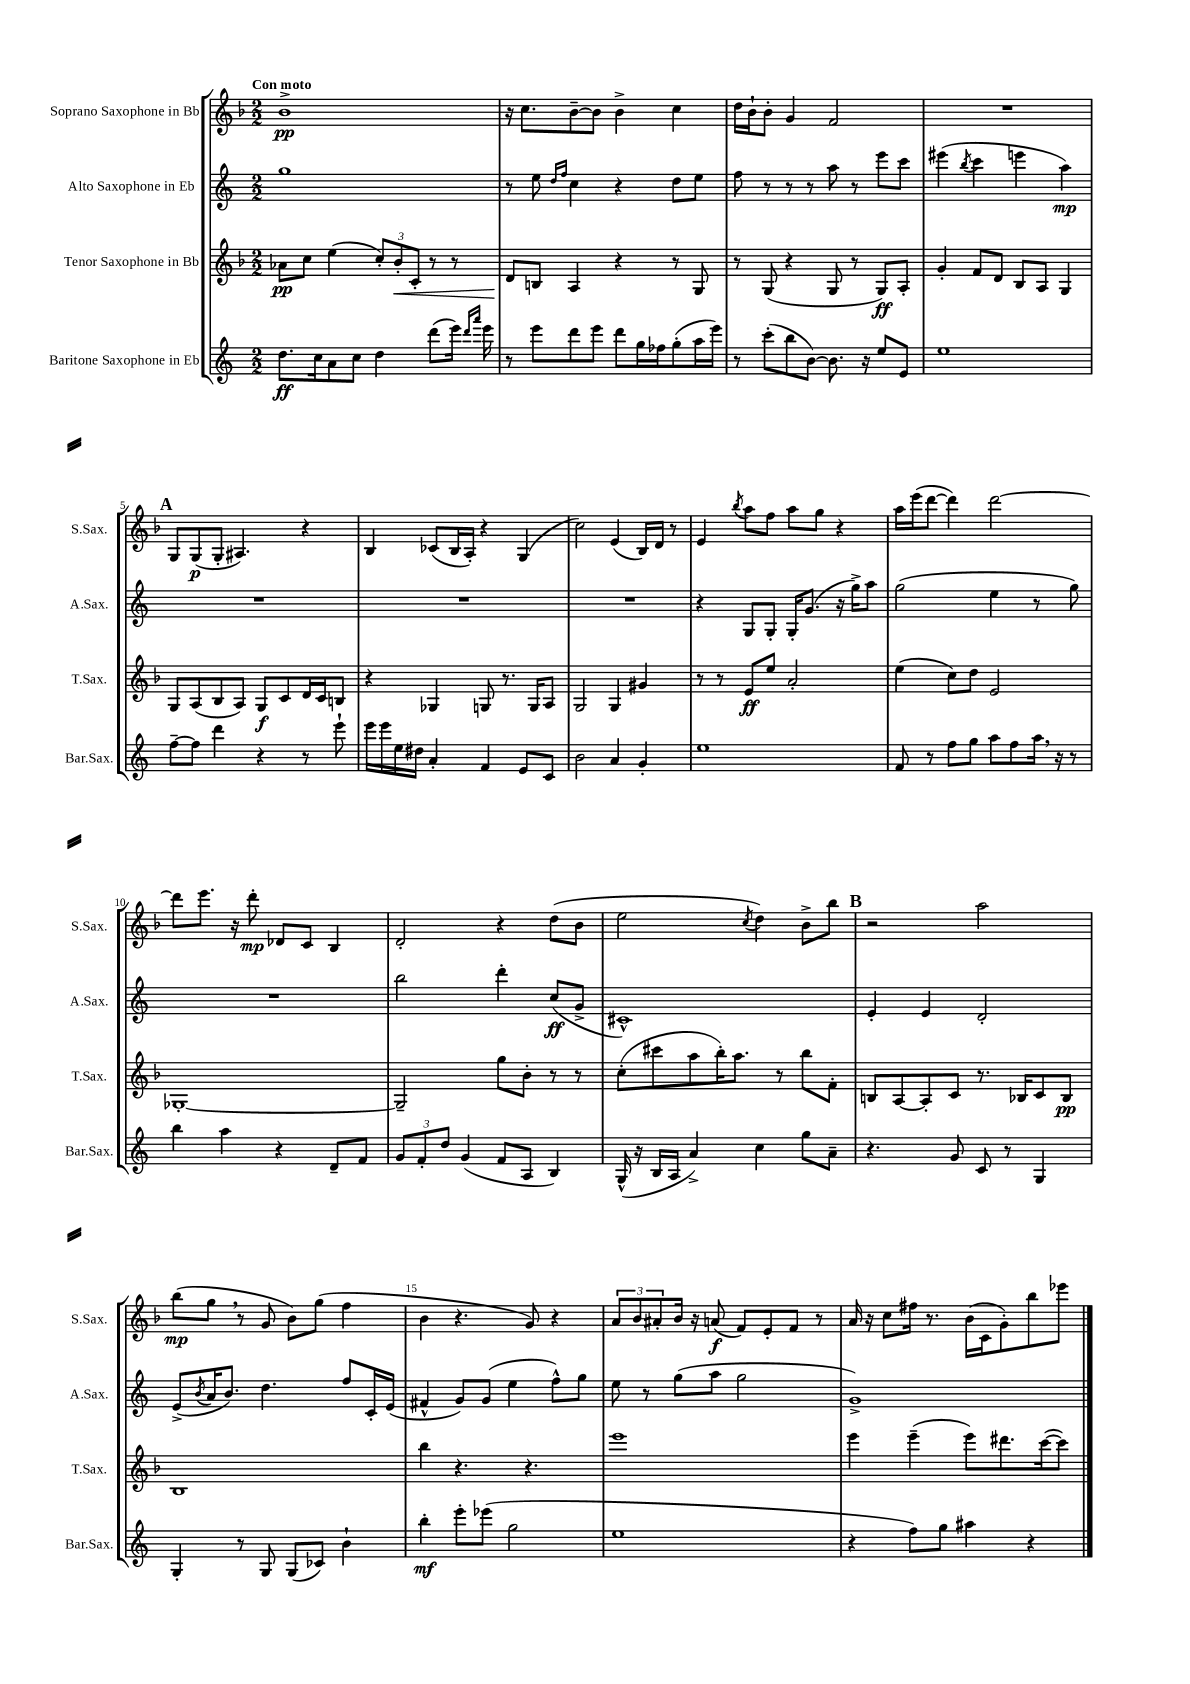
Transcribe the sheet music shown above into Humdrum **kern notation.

**kern	**kern	**kern	**kern
*staff4	*staff3	*staff2	*staff1
*clefG2	*clefG2	*clefG2	*clefG2
*k[]	*k[b-]	*k[]	*k[b-]
*M2/2	*M2/2	*M2/2	*M2/2
8.dd	8a-	1gg	1b-^
.	8cc	.	.
16cc	.	.	.
8a	(4ee	.	.
8cc	.	.	.
4dd	12cc')	.	.
.	12b-'	.	.
.	12c'	.	.
(8ddd	8r	.	.
16eee)	8r	.	.
16qqddd	.	.	.
16qqaaa	.	.	.
16eee	.	.	.
=	=	=	=
8r	8d	8r	16r
.	.	.	8.cc
8eee	8B	8ee	.
.	.	16qqdd	.
.	.	16qqff	.
8ddd	4A	4cc	[8b-~
8eee	.	.	8b-]
8ddd	4r	4r	4b-^
16gg	.	.	.
16ff-	.	.	.
(8gg'	8r	8dd	4cc
16aa	8G	8ee	.
16eee)	.	.	.
=	=	=	=
8r	8r	8ff	16dd
.	.	.	16b-`
(8ccc'	(8G	8r	8b-'
8bb	4r	8r	4g
[8b)	.	8r	.
8.b]	8G	8aa	2f
.	8r	8r	.
16r	.	.	.
8ee	8G)	8eee	.
8e	8A'	8ccc	.
=	=	=	=
1ee	4g'	(4eee#	1r
.	.	8qbb	.
.	8f	4ccc	.
.	8d	.	.
.	8B-	4eee	.
.	8A	.	.
.	4G	4aa)	.
=	=	=	=
[8ff~	8G	1r	8G
8ff]	(8A	.	(8G
4ddd	8B-	.	8G'
.	8A)	.	4.A#)
4r	8G	.	.
.	8c	.	.
8r	16d	.	4r
.	16c	.	.
8eee`	8B	.	.
=	=	=	=
16eee	4r	1r	4B-
16eee	.	.	.
16ee	.	.	.
16dd#	.	.	.
4a'	4G-	.	(8c-
.	.	.	16B-
.	.	.	16A')
4f	8G	.	4r
.	8.r	.	.
8e	.	.	(4G
.	16G	.	.
8c	8A	.	.
=	=	=	=
2b	2G	1r	2cc)
4a	4G	.	(4e
4g'	4g#	.	16B-)
.	.	.	16d
.	.	.	8r
=	=	=	=
1ee	8r	4r	4e
.	8r	.	.
.	.	.	8qbb-
.	8e	8G	8aa
.	8ee	8G'	8ff
.	2a'	16G'	8aa
.	.	(8.g	.
.	.	.	8gg
.	.	16r	4r
.	.	16gg^)	.
.	.	8aa	.
=	=	=	=
8f	(4ee	(2gg	16aa
.	.	.	(16eee
8r	.	.	[8ddd
8ff	8cc)	.	4ddd])
8gg	8dd	.	.
8aa	2e	4ee	[2ddd
8ff	.	.	.
16aa	.	8r	.
16r	.	.	.
8r	.	8gg)	.
=	=	=	=
4bb	[1G-'	1r	8ddd]
.	.	.	8.eee
4aa	.	.	.
.	.	.	16r
.	.	.	8ddd'
4r	.	.	8d-
.	.	.	8c
8d~	.	.	4B-
8f	.	.	.
=	=	=	=
12g	2G-~]	2bb	2d'
12f'	.	.	.
12dd	.	.	.
(4g	.	.	.
8f	8gg	4ddd'	4r
8A	8b-'	.	.
4B)	8r	(8cc	(8dd
.	8r	8g^	8b-
=	=	=	=
(16G^^	(8cc'	1c#^^)	2ee
16r	.	.	.
16B	8ccc#	.	.
16A	.	.	.
4a^)	8aa	.	.
.	16bb-')	.	.
.	8.aa	.	.
.	.	.	8qcc
4cc	.	.	4dd)
.	8r	.	.
8gg	8bb-	.	8b-^
8a~	8f'	.	8bb-
=	=	=	=
4.r	8B	4e'	2r
.	[8A	.	.
.	8A']	4e	.
8g	8c	.	.
8c	8.r	2d'	2aa
8r	.	.	.
.	16B-	.	.
4G	8c	.	.
.	8B-	.	.
=	=	=	=
4G'	1B-	(8e^	(8bb-
.	.	8qb	.
.	.	16a	8gg
.	.	8.b)	.
8r	.	.	8r
8G	.	4.dd	8g
(8G	.	.	8b-)
8c-)	.	.	(8gg
4b`	.	8ff	4ff
.	.	16c'	.
.	.	(16e	.
=	=	=	=
4bb'	4bb-	4f#^^	4b-
8eee'	4.r	8g)	4.r
(8eee-	.	(8g	.
2gg	.	4ee	.
.	4.r	.	8g)
.	.	8ff^^)	4r
.	.	8gg	.
=	=	=	=
1ee	1eee	8ee	12a
.	.	.	12b-
.	.	8r	.
.	.	.	12a#'
.	.	(8gg	16b-
.	.	.	16r
.	.	8aa	(8a
.	.	2gg	8f)
.	.	.	8e'
.	.	.	8f
.	.	.	8r
=	=	=	=
4r	4eee	1g^)	16a
.	.	.	16r
.	.	.	8cc
8ff)	(4eee~	.	16ff#
.	.	.	8.r
8gg	.	.	.
4aa#	8eee)	.	(16b-
.	.	.	16c
.	8.ddd#	.	8g')
4r	.	.	8bb-
.	([16ccc	.	.
.	8ccc])	.	8eee-
==	==	==	==
*-	*-	*-	*-
